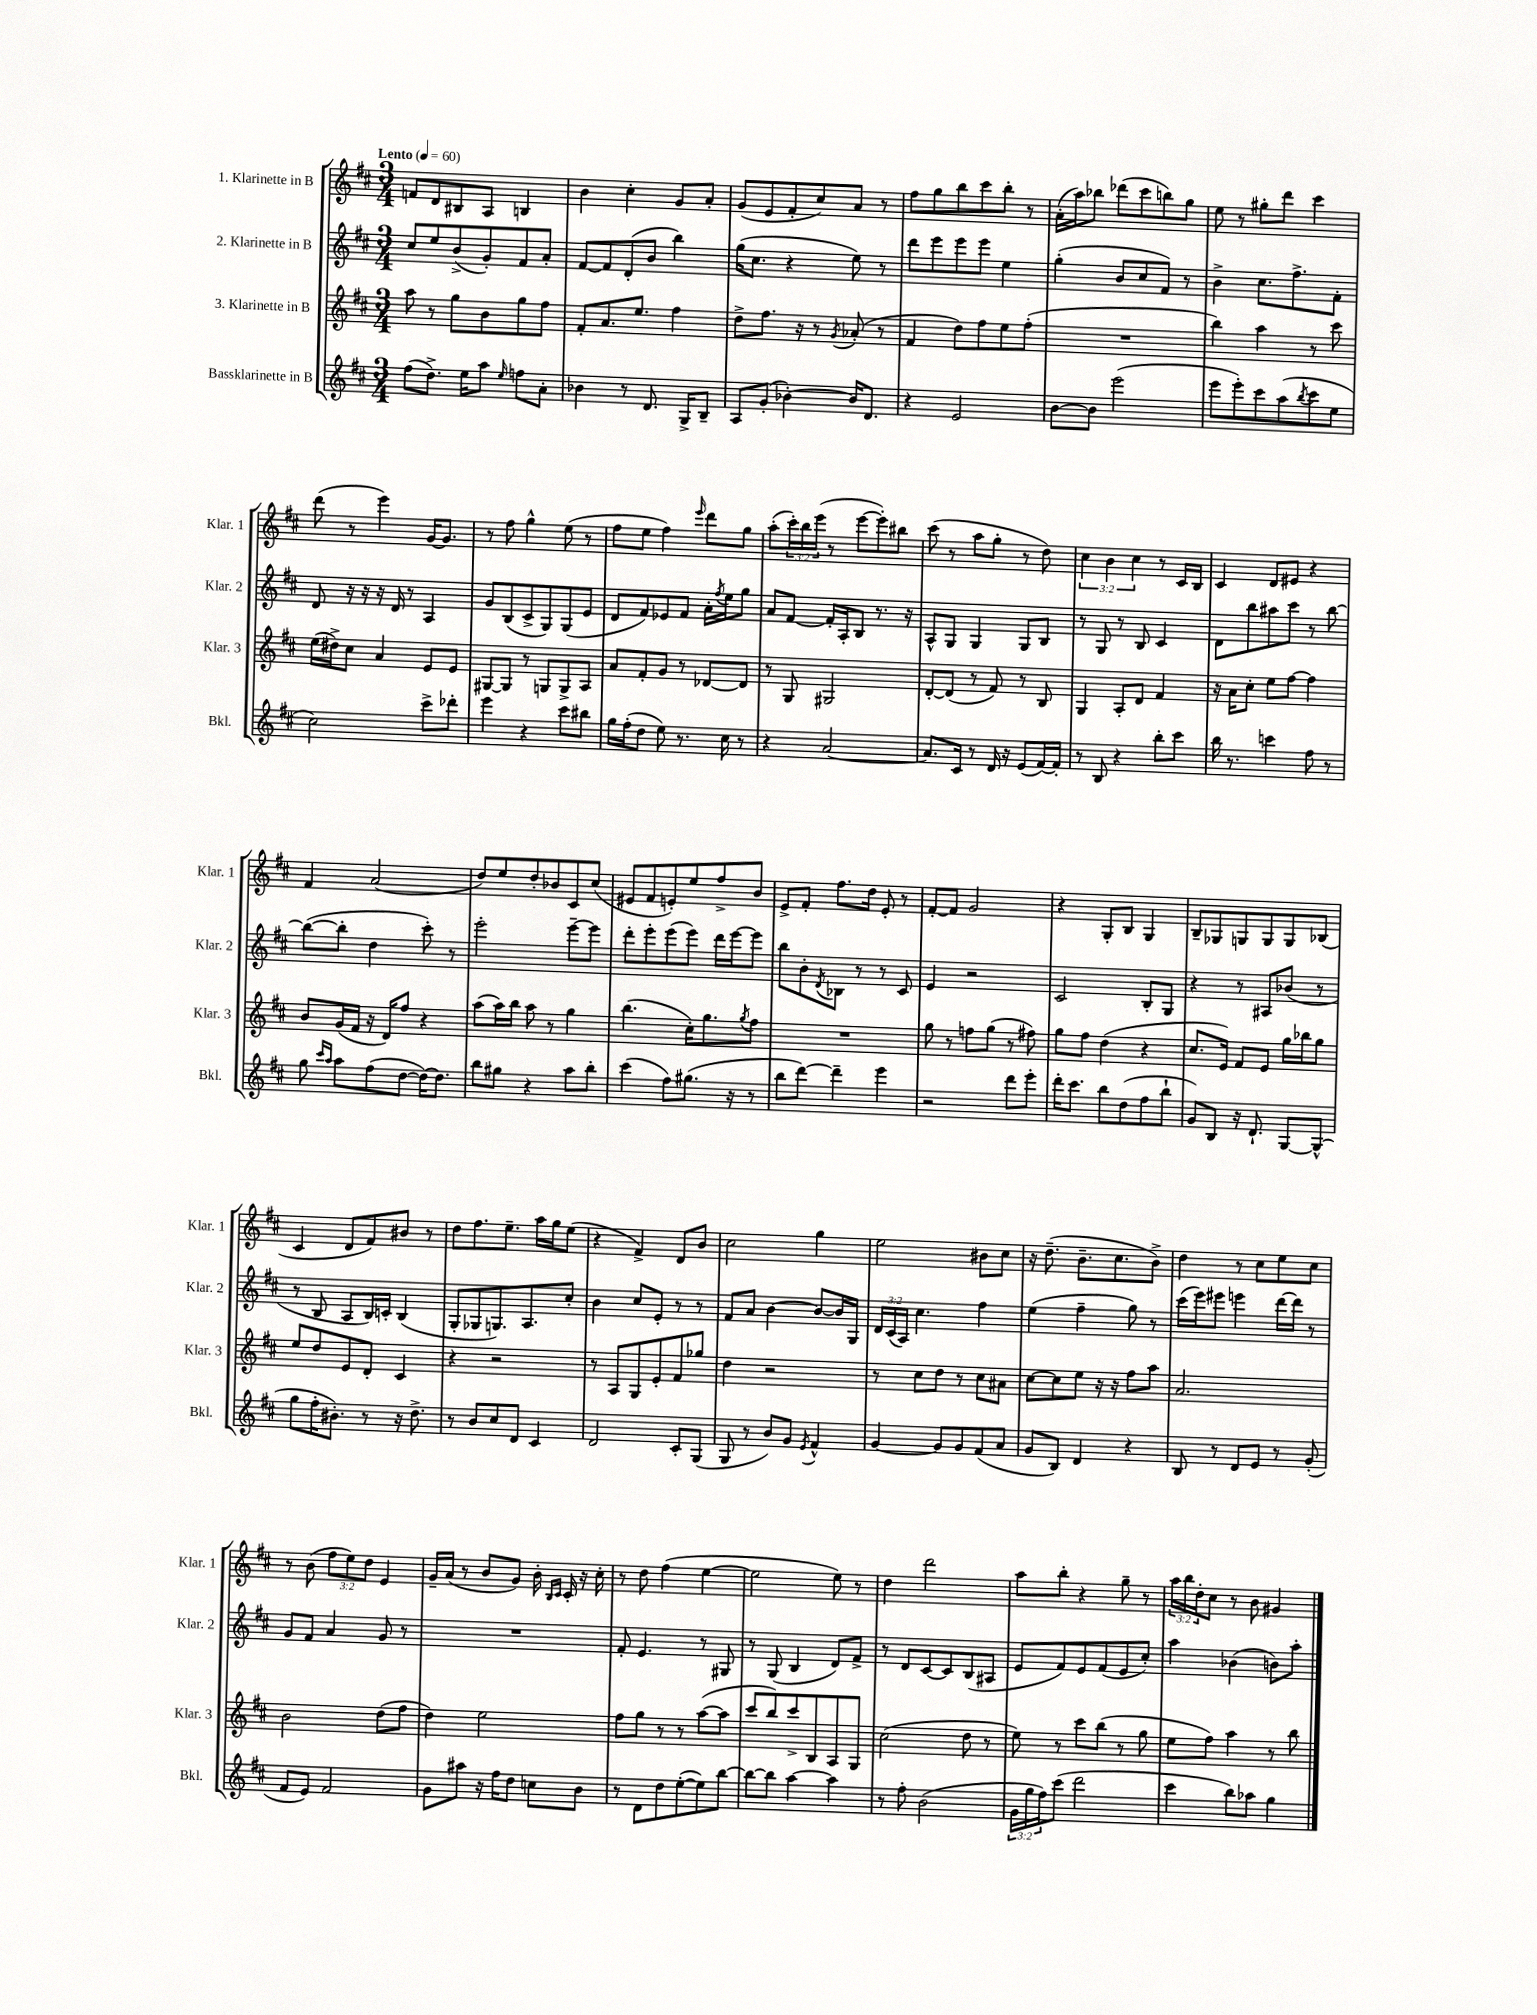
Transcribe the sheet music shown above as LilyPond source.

<<
\new StaffGroup <<
\new Staff = "s0" \with { instrumentName = "1. Klarinette in B" shortInstrumentName = "Klar. 1" } {
    \clef treble \key d \major \numericTimeSignature \time 3/4 \override Staff.TupletNumber.text = #tuplet-number::calc-fraction-text \tempo "Lento" 4 = 60
    f'8 d'8 bis8 a8 b4 |
    b'4 cis''4-. g'8 a'8-. |
    g'8( e'8 fis'8-. cis''8) a'8 r8 |
    fis''8 g''8 b''8 cis'''8 b''8-. r8 |
    a'16-.( a''16) bes''8 des'''8( cis'''8 b''8) g''8 |
    e''8 r8 gis''8-. d'''8 cis'''4 |
    d'''8( r8 e'''4) g'16~ g'8. |
    r8 fis''8 g''4-^ e''8( r8 |
    fis''8 e''8 fis''4) \grace { e'''16 } d'''8 g''8 |
    a''8-.( \tuplet 3/2 { cis'''16-.) b''16 e'''16( } r8 e'''8~ e'''8-.) bis''8 |
    cis'''8( r8 a''8 g''8-. r8 d''8) |
    \tuplet 3/2 { cis''4 b'4 cis''4 } r8 cis'16 b16 |
    cis'4 d'8 eis'8 r4 |
    fis'4 a'2( |
    d''8) e''8 d''8-. bes'8 cis'8 cis''8( |
    eis'8 fis'8 e'8-.) e''8 fis''8-> b'8 |
    e'8-> fis'8-. fis''8. d''16 e'8-. r8 |
    fis'8~-. fis'8 g'2 |
    r4 g8-. b8 g4 |
    b8-- ges8 g8 g8 g8 bes8( |
    cis'4 d'8 fis'8) bis'8 r8 |
    d''8 fis''8. e''8.-- a''16 g''16 e''8( |
    r4 fis'4->) d'8 b'8 |
    cis''2 g''4 |
    e''2 bis'8 cis''8 |
    r16 d''8.--( b'8.-- cis''8. b'8->) |
    d''4 r8 cis''8 e''8 cis''8 |
    r8 b'8( \tuplet 3/2 { fis''8 e''8) d''8 } e'4 |
    g'16-- a'16( r8 b'8 g'8) b'16-. \grace { b16 cis'16 } cis'16-. r16 cis''16-. |
    r8 d''8 fis''4( e''4~ |
    e''2 e''8) r8 |
    d''4 d'''2 |
    a''8 b''8-. r4 g''8-- r8 |
    \tuplet 3/2 { a''16 b''16 d''16-. } cis''8 r8 b'8 gis'4 \bar "|." |
}
\new Staff = "s1" \with { instrumentName = "2. Klarinette in B" shortInstrumentName = "Klar. 2" } {
    \clef treble \key d \major \numericTimeSignature \time 3/4 \override Staff.TupletNumber.text = #tuplet-number::calc-fraction-text
    cis''8 e''8 b'8->( g'8-.) fis'8 a'8-. |
    fis'8~ fis'8 d'8-.( b'8 b''4) |
    g''16( cis''8. r4 e''8) r8 |
    d'''8 e'''8 e'''8 e'''8 e''4 |
    g''4-.( b'8 cis''8 fis'8) r8 |
    b'4-> cis''8. fis''8.-> fis'8-. |
    d'8 r16 r16 r16 d'16 r8 a4 |
    g'8 b8( cis'8-> g8) g8( e'8 |
    d'8 fis'8) ees'8 fis'8 a'16-. \acciaccatura { fis''8 } e''16 g''8 |
    a'8 fis'8~ fis'16-. a16-. b8 r8. r16 |
    a8-^ g8 g4 g8 b8 |
    r8 g8 r8 b8 cis'4 |
    d'8 b''8 ais''8 cis'''8 r8 b''8~ |
    b''8~( b''8-. d''4 cis'''8-.) r8 |
    e'''2-. e'''8~-- e'''8 |
    d'''8-. e'''8-. e'''8( e'''8) d'''16 e'''16~ e'''8 |
    b''8 b'8-. \acciaccatura { d'8 } bes8 r8 r8 cis'8 |
    e'4 r2 |
    cis'2 b8-. g8 |
    r4 r8 ais8 bes'8( r8 |
    r8 b8 a8 b16) c'16-. b4( |
    g8-. ges8 g8.) a8. cis''8-. |
    b'4 cis''8 e'8-. r8 r8 |
    fis'8 a'8 b'4~ b'8~ b'16 g16 |
    \tuplet 3/2 { d'16 cis'16( a16) } cis''4. fis''4 |
    e''4( fis''4-- g''8) r8 |
    cis'''16( e'''16) eis'''8 e'''4 d'''16~ d'''16 r8 |
    g'8 fis'8 a'4 g'8 r8 |
    R2. |
    fis'8-. e'4. r8 gis8 |
    r8 g8( b4 d'8) fis'8-> |
    r8 d'8 cis'8~ cis'8 b8( ais8 |
    e'8 fis'8) e'8 fis'8( e'8 cis''8-.) |
    a''4 bes'4( b'8) a''8-. \bar "|." |
}
\new Staff = "s2" \with { instrumentName = "3. Klarinette in B" shortInstrumentName = "Klar. 3" } {
    \clef treble \key d \major \numericTimeSignature \time 3/4
    a''8 r8 g''8 b'8 g''8 fis''8 |
    fis'8-. a'8. e''8. fis''4 |
    d''8-> fis''8. r16 r8 \acciaccatura { g'8 } aes'8-.( r8 |
    fis'4 d''8) fis''8 e''8 fis''8-.( |
    R2. |
    b''4) a''4 r8 cis'''8 |
    e''16( dis''16->) cis''8 a'4 e'8 e'8 |
    gis8~ gis8 r8 g8 g8-> a8 |
    a'8 fis'8-. g'8 r8 des'8~ des'8 |
    r8 g8 gis2 |
    d'8~-. d'8( r8 fis'8) r8 b8 |
    g4 a8-. d'8 fis'4 |
    r16 a'16 cis''8-. e''8 fis''8~ fis''4 |
    b'8 g'16( fis'16 r16 d'16) fis''8 r4 |
    a''8( a''16) b''16 a''8 r8 g''4 |
    b''4.( cis''16-.) g''8. \acciaccatura { g''8 } fis''8 |
    R2. |
    g''8 r8 f''8 g''8( r8 fis''8) |
    g''8 fis''8 d''4( r4 |
    cis''8. e'16) fis'8 e'8 g''16 bes''16 g''8 |
    e''8 d''8 e'8 d'8-. cis'4 |
    r4 r2 |
    r8 a8 g8 e'8-. fis'8 ges''8 |
    d''4 r2 |
    r8 cis''8 d''8 r8 cis''8 ais'8 |
    cis''8~ cis''8 e''8 r16 r16 fis''8 a''8 |
    a'2. |
    b'2 d''8( fis''8 |
    d''4) e''2 |
    fis''8 g''8 r8 r8 a''8~( a''8 |
    cis'''8 b''8) cis'''8-> b8 a8 g8 |
    cis''2( d''8 r8 |
    e''8) r8 cis'''8 b''8( r8 g''8 |
    e''8 fis''8) a''4 r8 b''8 \bar "|." |
}
\new Staff = "s3" \with { instrumentName = "Bassklarinette in B" shortInstrumentName = "Bkl." } {
    \clef treble \key d \major \numericTimeSignature \time 3/4 \override Staff.TupletNumber.text = #tuplet-number::calc-fraction-text
    fis''8( d''8.->) e''16 a''8 \grace { e''16 } f''8 a'8-. |
    bes'4 r8 d'8. g16-> b8-- |
    a8 g'8-.( bes'4~-.) bes'16 d'8. |
    r4 e'2 |
    b'8~ b'8 e'''2( |
    e'''8 e'''8-.) cis'''8 a''8( \acciaccatura { b''8 } cis'''8 e''8 |
    cis''2) cis'''8-> des'''8-. |
    e'''4 r4 cis'''8 bis''8 |
    g''16 fis''16-.( d''8 e''8) r8. cis''16 r8 |
    r4 a'2~ |
    a'8. cis'16 r8 d'16 r16 e'8( fis'16~) fis'16-. |
    r8 b8 r4 b''8-. cis'''8 |
    b''16 r8. c'''4 fis''8 r8 |
    g''8 \grace { cis'''16 a''16 } a''8 fis''8( d''8~ d''16~) d''8. |
    b''8 gis''8 r4 a''8 b''8-. |
    cis'''4( fis''8) gis''8.( r16 r8 |
    b''8 d'''8~) d'''4-- e'''4 |
    r2 d'''8 e'''8-. |
    d'''16-. cis'''8. b''8 d''8( fis''8 b''8-! |
    g'8) b8 r16 d'8.-! g8~ g8-^( |
    g''8 fis''16-. bis'8.-.) r8 r16 d''8.-> |
    r8 b'8 cis''8 d'8 cis'4 |
    d'2 cis'8-. g8( |
    g8 r8 b'8) g'8 \acciaccatura { e'8 } fis'4-^ |
    g'4~ g'8 g'8 fis'8( a'8 |
    g'8 b8) d'4 r4 |
    b8 r8 d'8 e'8 r8 g'8-.( |
    fis'8 e'8) fis'2 |
    g'8 ais''8 r16 fis''16 d''8 c''8 b'8 |
    r8 d'8 d''8 e''8~-.( e''8) b''8~ |
    b''8~ b''8 a''4~ a''4 |
    r8 fis''8-. b'2( |
    \tuplet 3/2 { g'16 g''16 fis''16) } cis'''8( d'''2 |
    cis'''4 b''8) aes''8 g''4 \bar "|." |
}
>>
>>
\layout { \context { \Score \remove "Bar_number_engraver" } }
